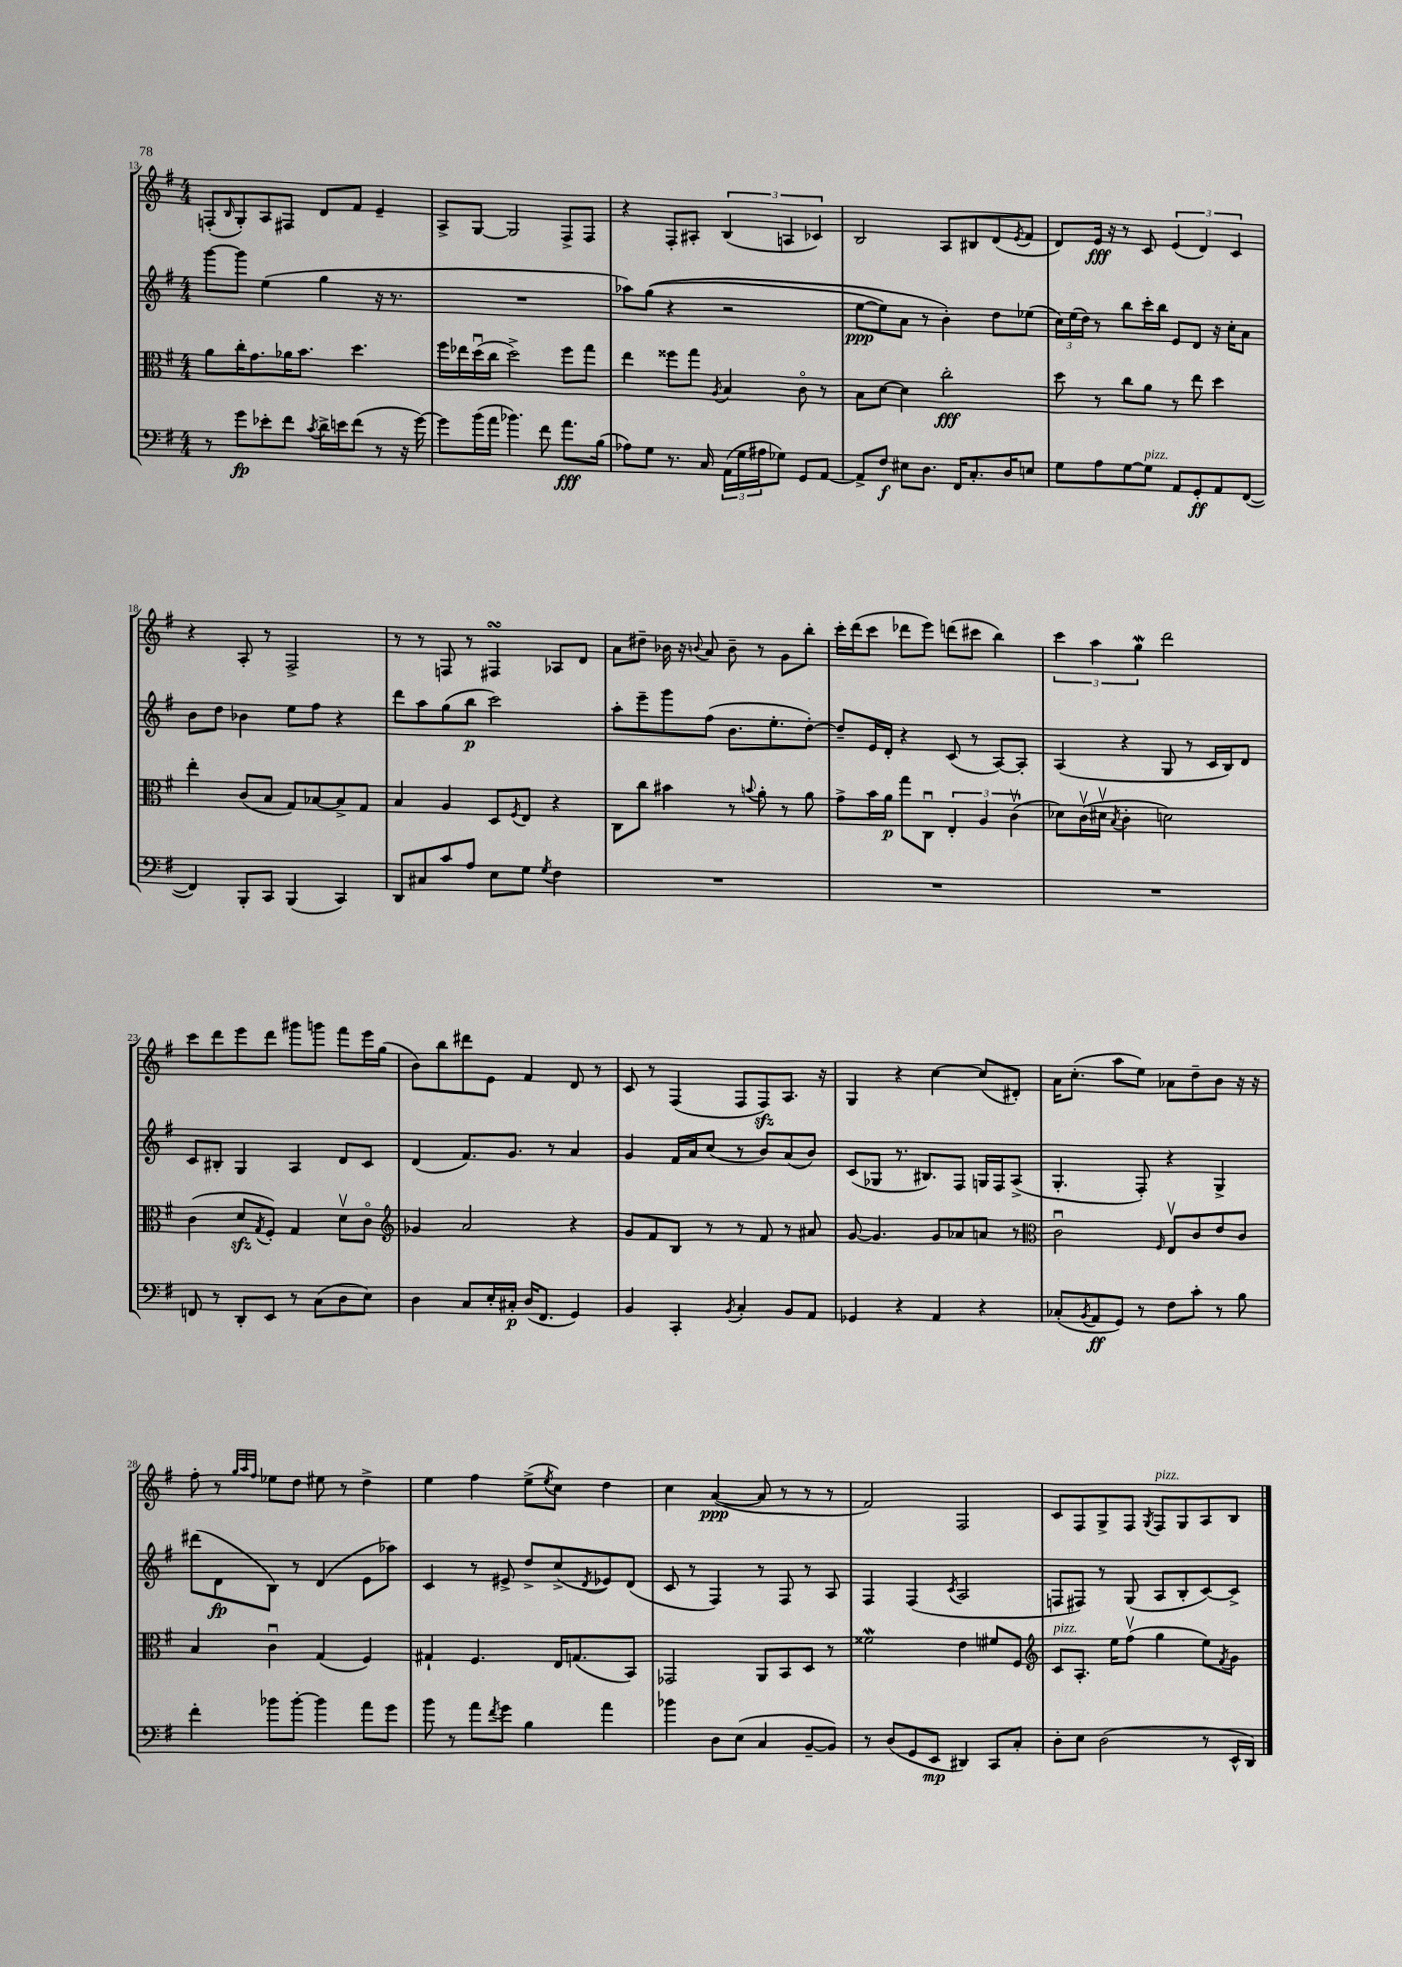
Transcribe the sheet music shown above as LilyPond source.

<<
\new StaffGroup <<
\new Staff = "s0" {
    \clef treble \key g \major \numericTimeSignature \time 4/4
    f8-.( \grace { b16 } g8-.) a8 fis8 d'8 fis'8 e'4-- |
    a8-> g8~ g2 fis8-> fis8 |
    r4 fis8-. ais8-. \tuplet 3/2 { b4( a4 ces'4) } |
    b2 a8 bis8 d'8( \acciaccatura { e'8 } fis'8 |
    d'8) e'16\fff r16 r8 c'8 \tuplet 3/2 { e'4( d'4) c'4 } |
    r4 a8-. r8 fis2-> |
    r8 r8 f8 r8 fis4\turn aes8 d'8 |
    a'8 dis''8-- bes'16 r16 \appoggiatura { b'8 } a'8 b'8-- r8 g'8 b''8-. |
    c'''16-. d'''16( c'''8 des'''8 e'''8) d'''8( cis'''8 b''4) |
    \tuplet 3/2 { c'''4 a''4 g''4\mordent } d'''2 |
    c'''8 d'''8 e'''8 d'''8 gis'''8 g'''8 fis'''8 e'''16 g''16( |
    b'8) b''8 dis'''8 e'8 fis'4 d'8 r8 |
    c'8 r8 fis4( fis8 fis8\sfz) a8. r16 |
    g4 r4 c''4~ c''8( dis'8-.) |
    a'16 c''8.-.( a''8 e''8) aes'8 d''8-- b'8 r16 r16 |
    fis''8-. r8 \grace { g''32 a''32 fis''32 } ees''8 d''8 eis''8 r8 d''4-> |
    e''4 fis''4 e''8->( \acciaccatura { e''8 } c''8) d''4 |
    c''4 a'4~\ppp( a'8 r8 r8 r8 |
    fis'2) fis2 |
    c'8 fis8 g8-> fis8 \acciaccatura { g8 } fis8^\markup { \italic "pizz." } g8 a8 b8 \bar "|." |
}
\new Staff = "s1" {
    \clef treble \key g \major \numericTimeSignature \time 4/4
    g'''8~ g'''8 e''4( g''4 r16 r8. |
    R1 |
    aes''8) g''8(\( r4 r2 |
    e''8~\ppp e''8) a'8 r8 b'4-.\) d''8 ees''8( |
    \tuplet 3/2 { c''16) e''16( d''16) } r8 b''8 c'''16-. b''16 e'8 d'8 r16 c''16-. a'8 |
    b'8 d''8 bes'4 e''8 fis''8 r4 |
    d'''8 a''8 g''8( b''8\p c'''2) |
    a''8-. e'''8-- g'''8 fis''8( b'8. e''8.-. d''8~-.) |
    d''8-- e'16 d'16-. r4 c'8( r8 a8~) a8-. |
    a4( r4 g8 r8 c'16 b16) d'8 |
    c'8 bis8-. g4 a4 d'8 c'8 |
    d'4( fis'8.) g'8. r8 a'4 |
    g'4 fis'16 a'16 c''8( r8 b'8) a'8( b'8) |
    c'8( ges8 r8. bis8.) fis8 g16 fis16 a8->( |
    g4.-. fis8-.) r4 g4-> |
    dis'''8( d'8\fp b8) r8 d'4( e'8 aes''8) |
    c'4 r8 eis'8-> d''8-> c''8->( \acciaccatura { d'8 } ees'8) d'8( |
    c'8 r8 fis4) r8 fis8 r8 a8 |
    fis4 fis4( \acciaccatura { c'8 } a2 |
    f8 fis8) r8 g8( a8 b8-. c'8~) c'8-> \bar "|." |
}
\new Staff = "s2" {
    \clef alto \key g \major \numericTimeSignature \time 4/4
    a'8 c''16-. g'8. aes'16 b'8. d''4. |
    fis''16 ees''16 d''16\downbow( c''16 d''2->) fis''8 g''8 |
    e''4 fisis''8 g''8 \acciaccatura { a8 } b4 c'8\flageolet r8 |
    b8 d'8~ d'4 c''2-.\fff |
    d''8 r8 c''8 a'8 r8 e''8 d''4 |
    e''4-. c'8( b8 g8) bes8~ bes8-> g8 |
    b4 a4 d8 \acciaccatura { fis8 } e8 r4 |
    c8 c''8 bis'4 r8 \appoggiatura { b'8 } a'8-. r8 a'8 |
    g'8-> b'16 a'16\p g''8 c8\downbow \tuplet 3/2 { e4-. a4 c'4\upbow( } |
    des'8) c'16\upbow( dis'16\upbow \acciaccatura { b8 } c'4-. d'2) |
    c'4( d'8\sfz \acciaccatura { g8 } fis8-.) g4 d'8\upbow c'8\flageolet |
    \clef treble ges'4 a'2 r4 |
    g'8 fis'8 b8 r8 r8 fis'8 r8 ais'8 |
    g'8~ g'4. g'8 aes'8 a'8 r8 |
    \clef alto c'2\downbow \grace { fis16 } e8\upbow c'8 e'8 c'8 |
    b4 c'4\downbow g4( fis4) |
    gis4-! fis4. e16 g8.( b,8) |
    ges,2 a,8 b,8 d8 r8 |
    fisis'2\mordent e'4 fis'8 fis8 |
    \clef treble c'8^\markup { \italic "pizz." } a8.-. e''16 fis''8\upbow( g''4 e''8) \acciaccatura { fis'8 } g'8 \bar "|." |
}
\new Staff = "s3" {
    \clef bass \key g \major \numericTimeSignature \time 4/4
    r8 g'8\fp ees'8-. fis'8 \acciaccatura { c'8 } d'16-> e'16 fis'8( r8 r16 g'16~) |
    g'8 b'16( a'16 bes'4.) fis'8 a'8.\fff b16( |
    aes8) g8 r8. c16 \tuplet 3/2 { a,16( g16 ais16 } ges8) g,8 a,8~ |
    a,8-> fis8\f eis8 d8. fis,16 c8.-. d16 e8 |
    g8 a8 g8~ g8^\markup { \italic "pizz." } a,8 g,8-.\ff a,8 fis,8~( |
    fis,4) b,,8-. c,8 b,,4( c,4) |
    d,8 cis8 c'8 a8 e8 g8 \acciaccatura { g8 } fis4 |
    R1 |
    R1 |
    R1 |
    f,8 r8 d,8-. e,8 r8 c8( d8 e8) |
    d4 c8 e16-. cis16-.\p d16( fis,8. g,4) |
    b,4 c,4-. \acciaccatura { b,8 } c4-. b,8 a,8 |
    ges,4 r4 a,4 r4 |
    ces8-.( \acciaccatura { b,8 } a,8\ff g,8) r8 fis8 c'8-. r8 b8 |
    fis'4-. bes'8 bes'8~-. bes'4 a'8 g'8 |
    b'8 r8 a'8 \acciaccatura { fis'8 } g'8 b4 a'4 |
    bes'4 d8 e8( c4 b,8~-- b,8) |
    r8 d8( g,8 e,8\mp dis,4) c,8 c8-. |
    d8-. e8 d2( r8 e,16-^ d,16) \bar "|." |
}
>>
>>
\layout { \context { \Score currentBarNumber = #13 } }
